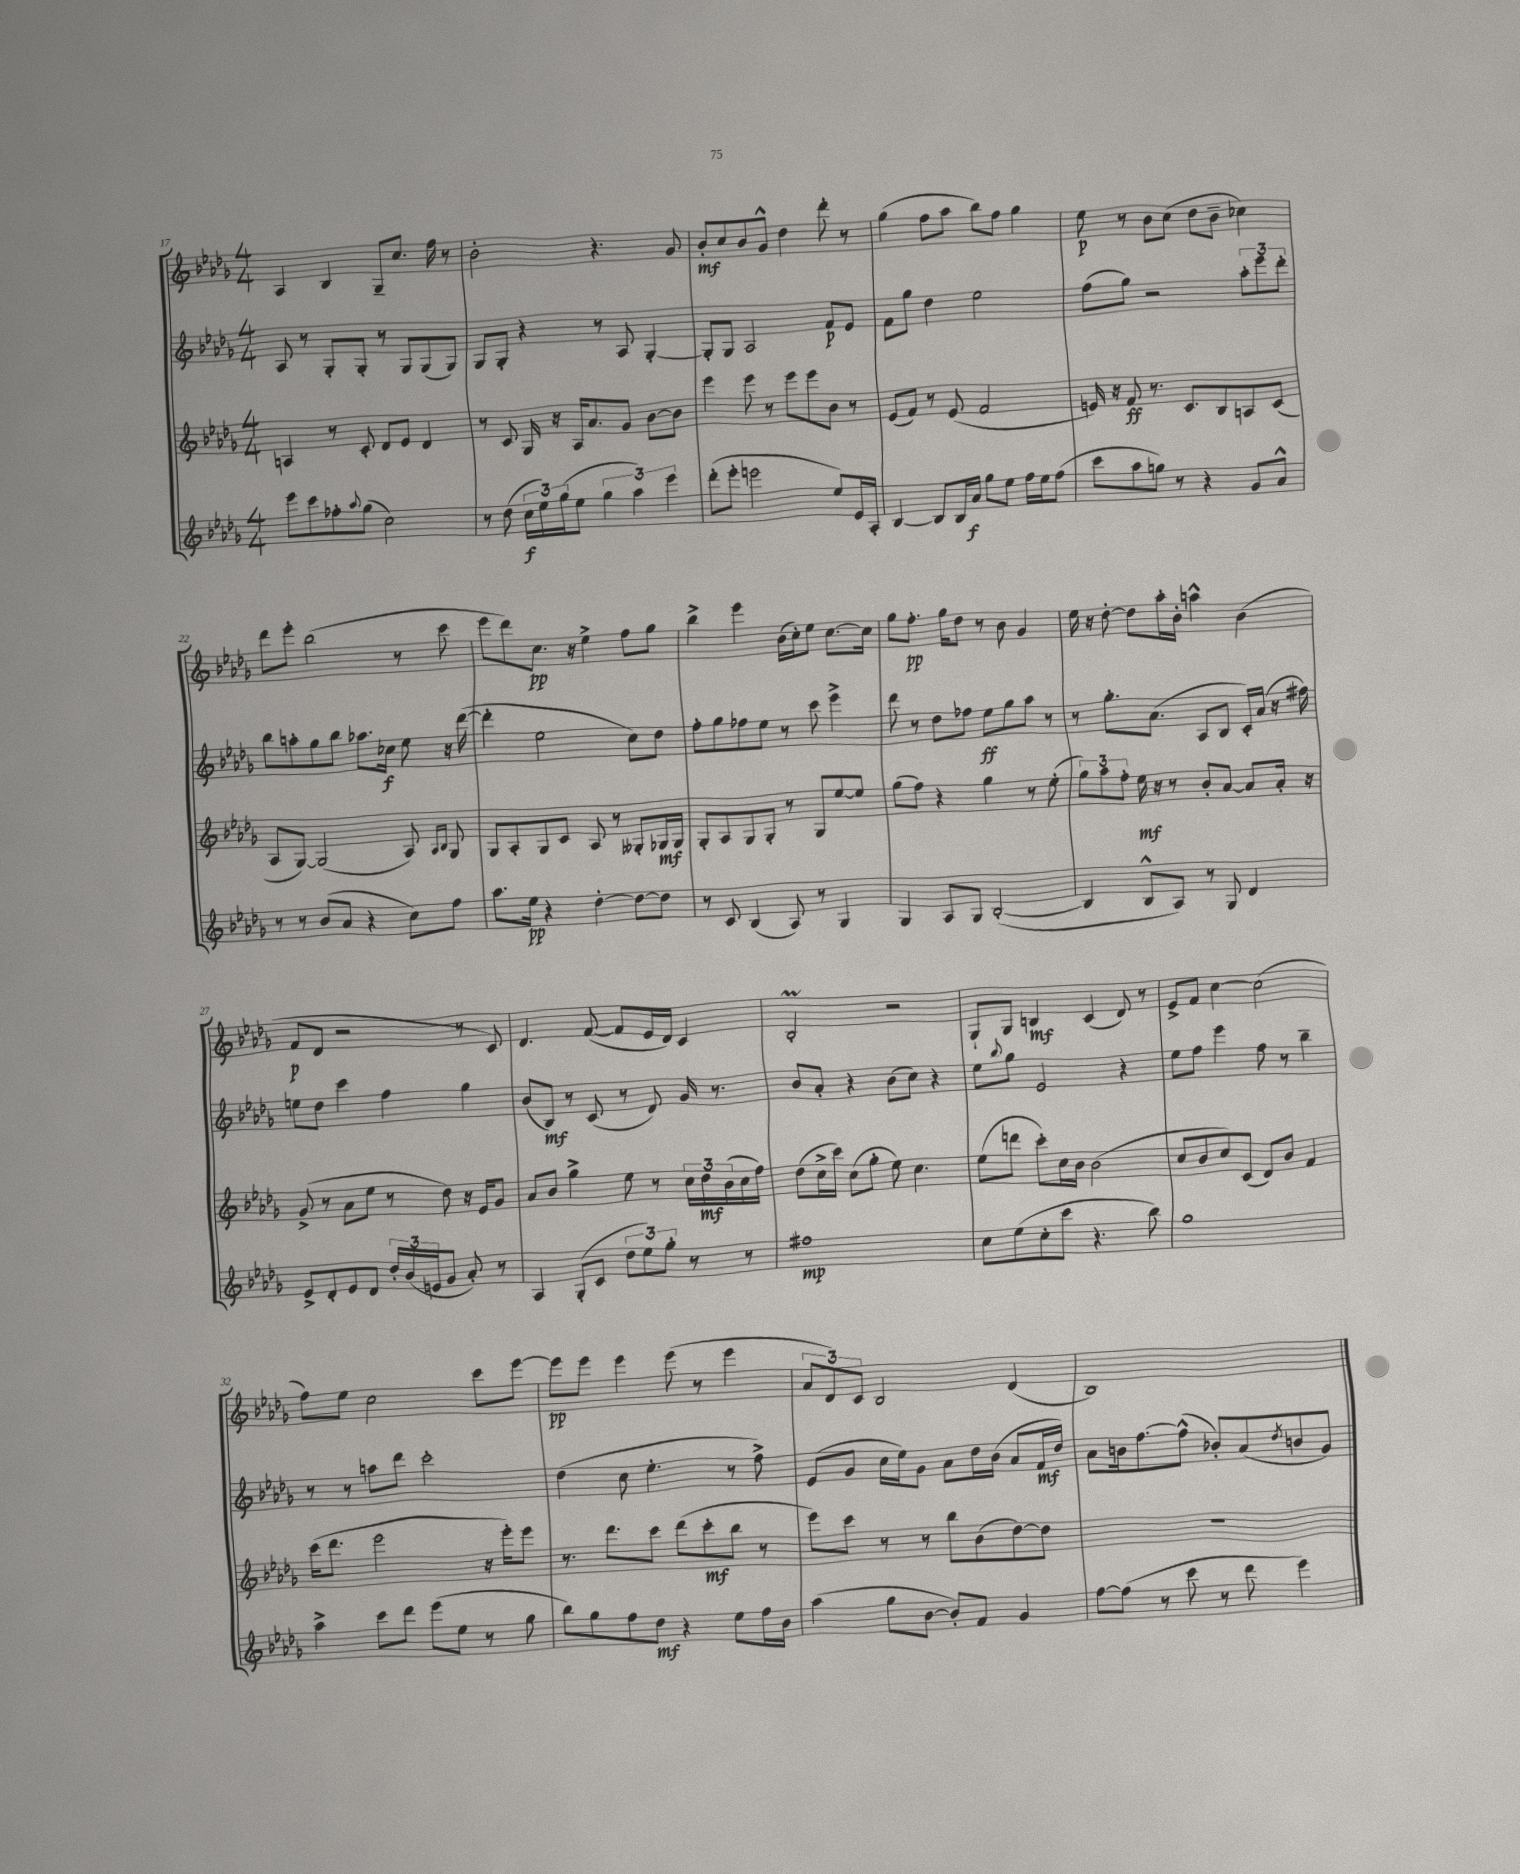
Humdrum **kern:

**kern	**dynam	**kern	**dynam	**kern	**dynam	**kern	**dynam
*part4	*part4	*part3	*part3	*part2	*part2	*part1	*part1
*staff4	*staff4	*staff3	*staff3	*staff2	*staff2	*staff1	*staff1
*clefG2	*	*clefG2	*	*clefG2	*	*clefG2	*
*k[b-e-a-d-g-]	*	*k[b-e-a-d-g-]	*	*k[b-e-a-d-g-]	*	*k[b-e-a-d-g-]	*
*M4/4	*	*M4/4	*	*M4/4	*	*M4/4	*
=17	=17	=17	=17	=17	=17	=17	=17
8eee-\L	.	4An/	.	8A-/	.	4A-/	.
8ccc\	.	.	.	8r	.	.	.
8ff-X'\	.	8r	.	8G-'/L	.	4B-/	.
8qqaa-/	.	.	.	.	.	.	.
(8gg-\J	.	8c'/	.	8G-'/J	.	.	.
2cc\)	.	8d-/L	.	8r	.	8G-~/L	.
.	.	8e-/J	.	8G-/L	.	8.cc/J	.
.	.	4d-/	.	(8G-/	.	.	.
.	.	.	.	.	.	16ff\	.
.	.	.	.	8G-/J)	.	8r	.
=18	=18	=18	=18	=18	=18	=18	=18
8r	.	8r	.	8G-/L	.	2b-'\	.
(8dd-\	.	8c/	.	8G-'/J	.	.	.
24cc\LL	f	16G-/	.	4r	.	.	.
24ee-\)	.	.	.	.	.	.	.
.	.	16r	.	.	.	.	.
(24gg-\J	.	.	.	.	.	.	.
8ee-\J	.	16A-/KL	.	.	.	.	.
.	.	8.a-/	.	.	.	.	.
6gg-\	.	.	.	8r	.	4.r	.
.	.	8g-/J	.	8A-/	.	.	.
6aa-\)	.	.	.	.	.	.	.
.	.	[8b-\L	.	[4G-'/	.	.	.
6eee-\	.	.	.	.	.	.	.
.	.	8b-\J]	.	.	.	8g-/	.
=19	=19	=19	=19	=19	=19	=19	=19
(8ddd-'\L	.	4eee-\	.	8G-'/L]	.	8b-'/L	mf
8eee-'\J	.	.	.	8G-/J	.	8cc/	.
2eeen\	.	8eee-\	.	2A-/	.	8b-/	.
.	.	8r	.	.	.	8g-^^/J	.
.	.	8eee-\L	.	.	.	4dd-\	.
.	.	8eee-\	.	.	.	.	.
8ee-/L)	.	8b-\J	.	8f/L	p	8ddd-'\	.
16e-/L	.	8r	.	8e-/J	.	8r	.
16A-'/JJ	.	.	.	.	.	.	.
=20	=20	=20	=20	=20	=20	=20	=20
[4B-/	.	(8e-/L	.	8f\L	.	(4gg-\	.
.	.	8f/J)	.	8gg-\J	.	.	.
8B-/L]	.	8r	.	4dd-\	.	8ff\L	.
16B-/L	.	(8e-/	.	.	.	8aa-\J	.
16a-/JJ	f	.	.	.	.	.	.
8gg-\L	.	2f/	.	2ee-\	.	8bb-\L)	.
8ee-\J	.	.	.	.	.	8ff\J	.
16ff\LL	.	.	.	.	.	4gg-\	.
16ee-\J	.	.	.	.	.	.	.
(8ff\J	.	.	.	.	.	.	.
=21	=21	=21	=21	=21	=21	=21	=21
8ccc\L	.	16en/)	.	(8ff\L	.	8ee-\	p
.	.	16r	.	.	.	.	.
8aa-\	.	8f/	ff	8gg-\J)	.	8r	.
8ggn\J)	.	8.r	.	2r	.	8b-\L	.
8r	.	.	.	.	.	(8cc\J	.
.	.	8.c/L	.	.	.	.	.
4r	.	.	.	.	.	8dd-\L	.
.	.	8B-/	.	.	.	8b-~\J	.
8g-/L	.	8An/	.	12aa-'\L	.	4cc-X\)	.
.	.	.	.	12eee-\	.	.	.
8a-^^/J	.	(8c/J	.	.	.	.	.
.	.	.	.	12ddd-'\J	.	.	.
!!LO:LB:g=z
=22	=22	=22	=22	=22	=22	=22	=22
8r	.	8A-/L	.	8bb-\L	.	8ddd-\L	.
8r	.	[8G-/J)	.	8aan'\	.	8eee-'\J	.
(8b-/L	.	(2G-/]	.	8gg-\	.	(2bb-\	.
8a-/J	.	.	.	8bb-\J	.	.	.
4r	.	.	.	8.aa-X\L	.	.	.
.	.	.	.	16cc-X\Jk	f	.	.
8cc\L)	.	8A-/)	.	8ee-\	.	8r	.
.	.	16qqA-/LL	.	.	.	.	.
.	.	16qqB-/JJ	.	.	.	.	.
8ff\J	.	8G-/	.	16r	.	8ccc\	.
.	.	.	.	([16ddd-\	.	.	.
=23	=23	=23	=23	=23	=23	=23	=23
8.aa-\L	.	8G-/L	.	4ddd-'\]	.	8eee-\L	.
.	.	8A-'/	.	.	.	8ddd-\)	.
16ee-\Jk	pp	.	.	.	.	.	.
4r	.	8G-/	.	2ee-\	.	8.cc\J	pp
.	.	8c/J	.	.	.	.	.
.	.	.	.	.	.	16r	.
[4dd-'\	.	8A-/	.	.	.	4ee-^\	.
.	.	8r	.	.	.	.	.
8dd-\L_	.	8G--X'/L	.	8cc\L)	.	8ff\L	.
8dd-\J]	.	16G-X/L	mf	8dd-\J	.	8gg-\J	.
.	.	16G-/JJ	.	.	.	.	.
=24	=24	=24	=24	=24	=24	=24	=24
8r	.	8G-'/L	.	8ff'\L	.	4bb-^\	.
8c/	.	8A-/	.	8gg-\	.	.	.
(4B-/	.	8G-/	.	8ff-X\	.	4eee-\	.
.	.	8G-'/J	.	8ee-\J	.	.	.
8A-/)	.	8r	.	8r	.	(16b-\LL	.
.	.	.	.	.	.	16cc'\J)	.
8r	.	8G-/L	.	8ccc\	.	8ee-\J	.
4G-/	.	[8ee-/	.	4eee-^\	.	[8.cc\L	.
.	.	8ee-/J]	.	.	.	.	.
.	.	.	.	.	.	16cc\Jk]	.
=25	=25	=25	=25	=25	=25	=25	=25
4G-/	.	(8gg-\L	.	8ddd-\	.	8gg-\L	.
.	.	8ff\J)	.	8r	.	8.ff'\J	pp
8A-/L	.	4r	.	8dd-\L	.	.	.
.	.	.	.	.	.	16gg-\KL	.
8G-/J	.	.	.	8ff-X\J	.	8dd-\J	.
([2B-'/	.	4gg-\	.	8ee-\L	ff	8r	.
.	.	.	.	8gg-\	.	8b-\	.
.	.	8r	.	8aa-\J	.	4g-/	.
.	.	(8ee-'\	.	8r	.	.	.
=26	=26	=26	=26	=26	=26	=26	=26
4B-/]	.	12gg-\L)	.	8r	.	16ee-\	.
.	.	.	.	.	.	16r	.
.	.	12aa-\	.	.	.	.	.
.	.	.	.	8.gg-'\L	.	[8dd-'\	.
.	.	12ff'\J	.	.	.	.	.
8B-^^/L	.	16ee-\	mf	.	.	8dd-\L]	.
.	.	16r	.	(8.a-\J	.	.	.
8A-/J)	.	8r	.	.	.	16aa-'\L	.
.	.	.	.	.	.	16b-'\JJ	.
8r	.	8b-'/L	.	8A-/L	.	4aan^^\	.
8G-/	.	[8a-/J	.	8B-/J	.	.	.
4d-/	.	8a-/L]	.	16c'/LL)	.	(4b-\	.
.	.	.	.	(16a-/JJ	.	.	.
.	.	16a-'/Jk	.	16r	.	.	.
.	.	16r	.	16ff#X\)	.	.	.
!!LO:LB:g=z
=27	=27	=27	=27	=27	=27	=27	=27
8e-^/L	.	(8g-^/	.	8een\L	.	8f/L	p
8d-'/	.	8r	.	8dd-\J	.	8d-/J	.
8e-/	.	8a-\L	.	4ccc\	.	2r	.
8d-/J	.	8ee-\J	.	.	.	.	.
24dd-'/LL	.	8r	.	4ff\	.	.	.
(24b-/	.	.	.	.	.	.	.
24en/J	.	.	.	.	.	.	.
8g-/J	.	8dd-\)	.	.	.	.	.
8a-'/)	.	16r	.	4gg-\	.	8r	.
.	.	16e-/KL	.	.	.	.	.
8r	.	8g-/J	.	.	.	8c/)	.
=28	=28	=28	=28	=28	=28	=28	=28
4A-/	.	8a-/L	.	(8b-/L	.	4.d-/	.
.	.	8b-/J	.	8B-/J)	mf	.	.
(8G-'/L	.	4gg-^\	.	8r	.	.	.
8c/J	.	.	.	(8c/	.	([8f/	.
12dd-\L	.	8ee-\	.	8r	.	8f/L]	.
12ee-\)	.	.	.	.	.	.	.
.	.	8r	.	8d-/)	.	16e-/L	.
12gg-'\J	.	.	.	.	.	.	.
.	.	.	.	.	.	16d-/JJ)	.
8r	.	24cc\LL	.	16g-/	.	4c/	.
.	.	24dd-\	mf	.	.	.	.
.	.	.	.	8.r	.	.	.
.	.	(24b-\	.	.	.	.	.
8r	.	16cc\	.	.	.	.	.
.	.	16ff\JJ)	.	.	.	.	.
=29	=29	=29	=29	=29	=29	=29	=29
1ff#X	mp	(8dd-\L	.	8b-/L	.	2B-M'/	.
.	.	16cc^\L	.	8a-'/J	.	.	.
.	.	16ccc\JJ)	.	.	.	.	.
.	.	(8cc\L	.	4r	.	.	.
.	.	8gg-'\J	.	.	.	.	.
.	.	8ee-\)	.	(8b-\L	.	2r	.
.	.	4.cc\	.	8cc\J)	.	.	.
.	.	.	.	4r	.	.	.
=30	=30	=30	=30	=30	=30	=30	=30
8cc\L	.	(8ee-\L	.	8ee-\L	.	8G-`/L	.
.	.	.	.	8qqbb-/	.	.	.
(8ee-\	.	8dddn\J	.	8gg-\J	.	8G-/J	.
8cc'\	.	8ccc'\L)	.	2e-/	.	4Bn/	mf
8ccc\J	.	16cc\L	.	.	.	.	.
.	.	16b-\JJ	.	.	.	.	.
4.r	.	(2b-\	.	.	.	(4c/	.
.	.	.	.	4r	.	8d-/)	.
8bb-\)	.	.	.	.	.	8r	.
=31	=31	=31	=31	=31	=31	=31	=31
1gg-	.	8cc/L	.	8ee-\L	.	8e-^/L	.
.	.	8b-/	.	8ff\J	.	8f/J	.
.	.	8cc/)	.	4eee-\	.	[4cc\	.
.	.	(8c/J	.	.	.	.	.
.	.	8d-/L)	.	8ff\	.	(2cc\]	.
.	.	8b-/J	.	8r	.	.	.
.	.	4f/	.	4bb-~\	.	.	.
!!LO:LB:g=z
=32	=32	=32	=32	=32	=32	=32	=32
4aa-^\	.	(16ccc\KL	.	8r	.	8ff\L)	.
.	.	8.ddd-\J	.	.	.	.	.
.	.	.	.	8r	.	8ee-\J	.
8ccc\L	.	2eee-\	.	8aan\L	.	2cc\	.
8ddd-\J	.	.	.	8ddd-\J	.	.	.
(8eee-\L	.	.	.	2ccc'\	.	.	.
8ee-\J	.	.	.	.	.	.	.
8r	.	16r	.	.	.	8ccc\L	.
.	.	16eee-'\KL)	.	.	.	.	.
8gg-\	.	8eee-\J	.	.	.	[8eee-\J	.
=33	=33	=33	=33	=33	=33	=33	=33
8bb-\L)	.	8.r	.	(4dd-\	.	8eee-\L]	pp
8gg-\	.	.	.	.	.	8eee-\J	.
.	.	8.ddd-\L	.	.	.	.	.
8ff\	.	.	.	8cc\	.	4eee-\	.
8dd-\J	mf	8ccc\J	.	4.ee-'\	.	.	.
4r	.	(8ddd-\L	.	.	.	(8eee-\	.
.	.	8ccc'\	mf	.	.	8r	.
8ee-\L	.	8bb-\J	.	8r	.	4eee-\	.
16ff\L	.	8r	.	8ff^\)	.	.	.
16b-\JJ	.	.	.	.	.	.	.
=34	=34	=34	=34	=34	=34	=34	=34
(4aa-\	.	8eee-\L)	.	(8e-/L	.	12a-/L	.
.	.	.	.	.	.	12d-/)	.
.	.	8ccc\J	.	8g-/J	.	.	.
.	.	.	.	.	.	12c/J	.
8gg-\L	.	8r	.	16cc\LL	.	2B-/	.
.	.	.	.	16ee-\J)	.	.	.
[8b-\J	.	8r	.	8g-\J	.	.	.
8b-'/L])	.	8bb-\L	.	8a-\L	.	.	.
8f/J	.	(8b-\	.	16dd-\L	.	.	.
.	.	.	.	(16b-\JJ	.	.	.
4g-/	.	[8dd-\)	.	8a-/L	.	(4d-/	.
.	.	8dd-\J]	.	16f/L	mf	.	.
.	.	.	.	16dd-/JJ)	.	.	.
=35	=35	=35	=35	=35	=35	=35	=35
[8ff\L	.	1r	.	8a-\L	.	1B-)	.
(8ff\J]	.	.	.	16bn\k	.	.	.
.	.	.	.	[8.ff\	.	.	.
8r	.	.	.	.	.	.	.
8ccc\	.	.	.	(8ff^^\J]	.	.	.
8r	.	.	.	8b-X'/L)	.	.	.
8ddd-\	.	.	.	(8a-/	.	.	.
.	.	.	.	8qdd-/	.	.	.
4eee-\)	.	.	.	8bn/	.	.	.
.	.	.	.	8g-/J)	.	.	.
==	==	==	==	==	==	==	==
*-	*-	*-	*-	*-	*-	*-	*-
